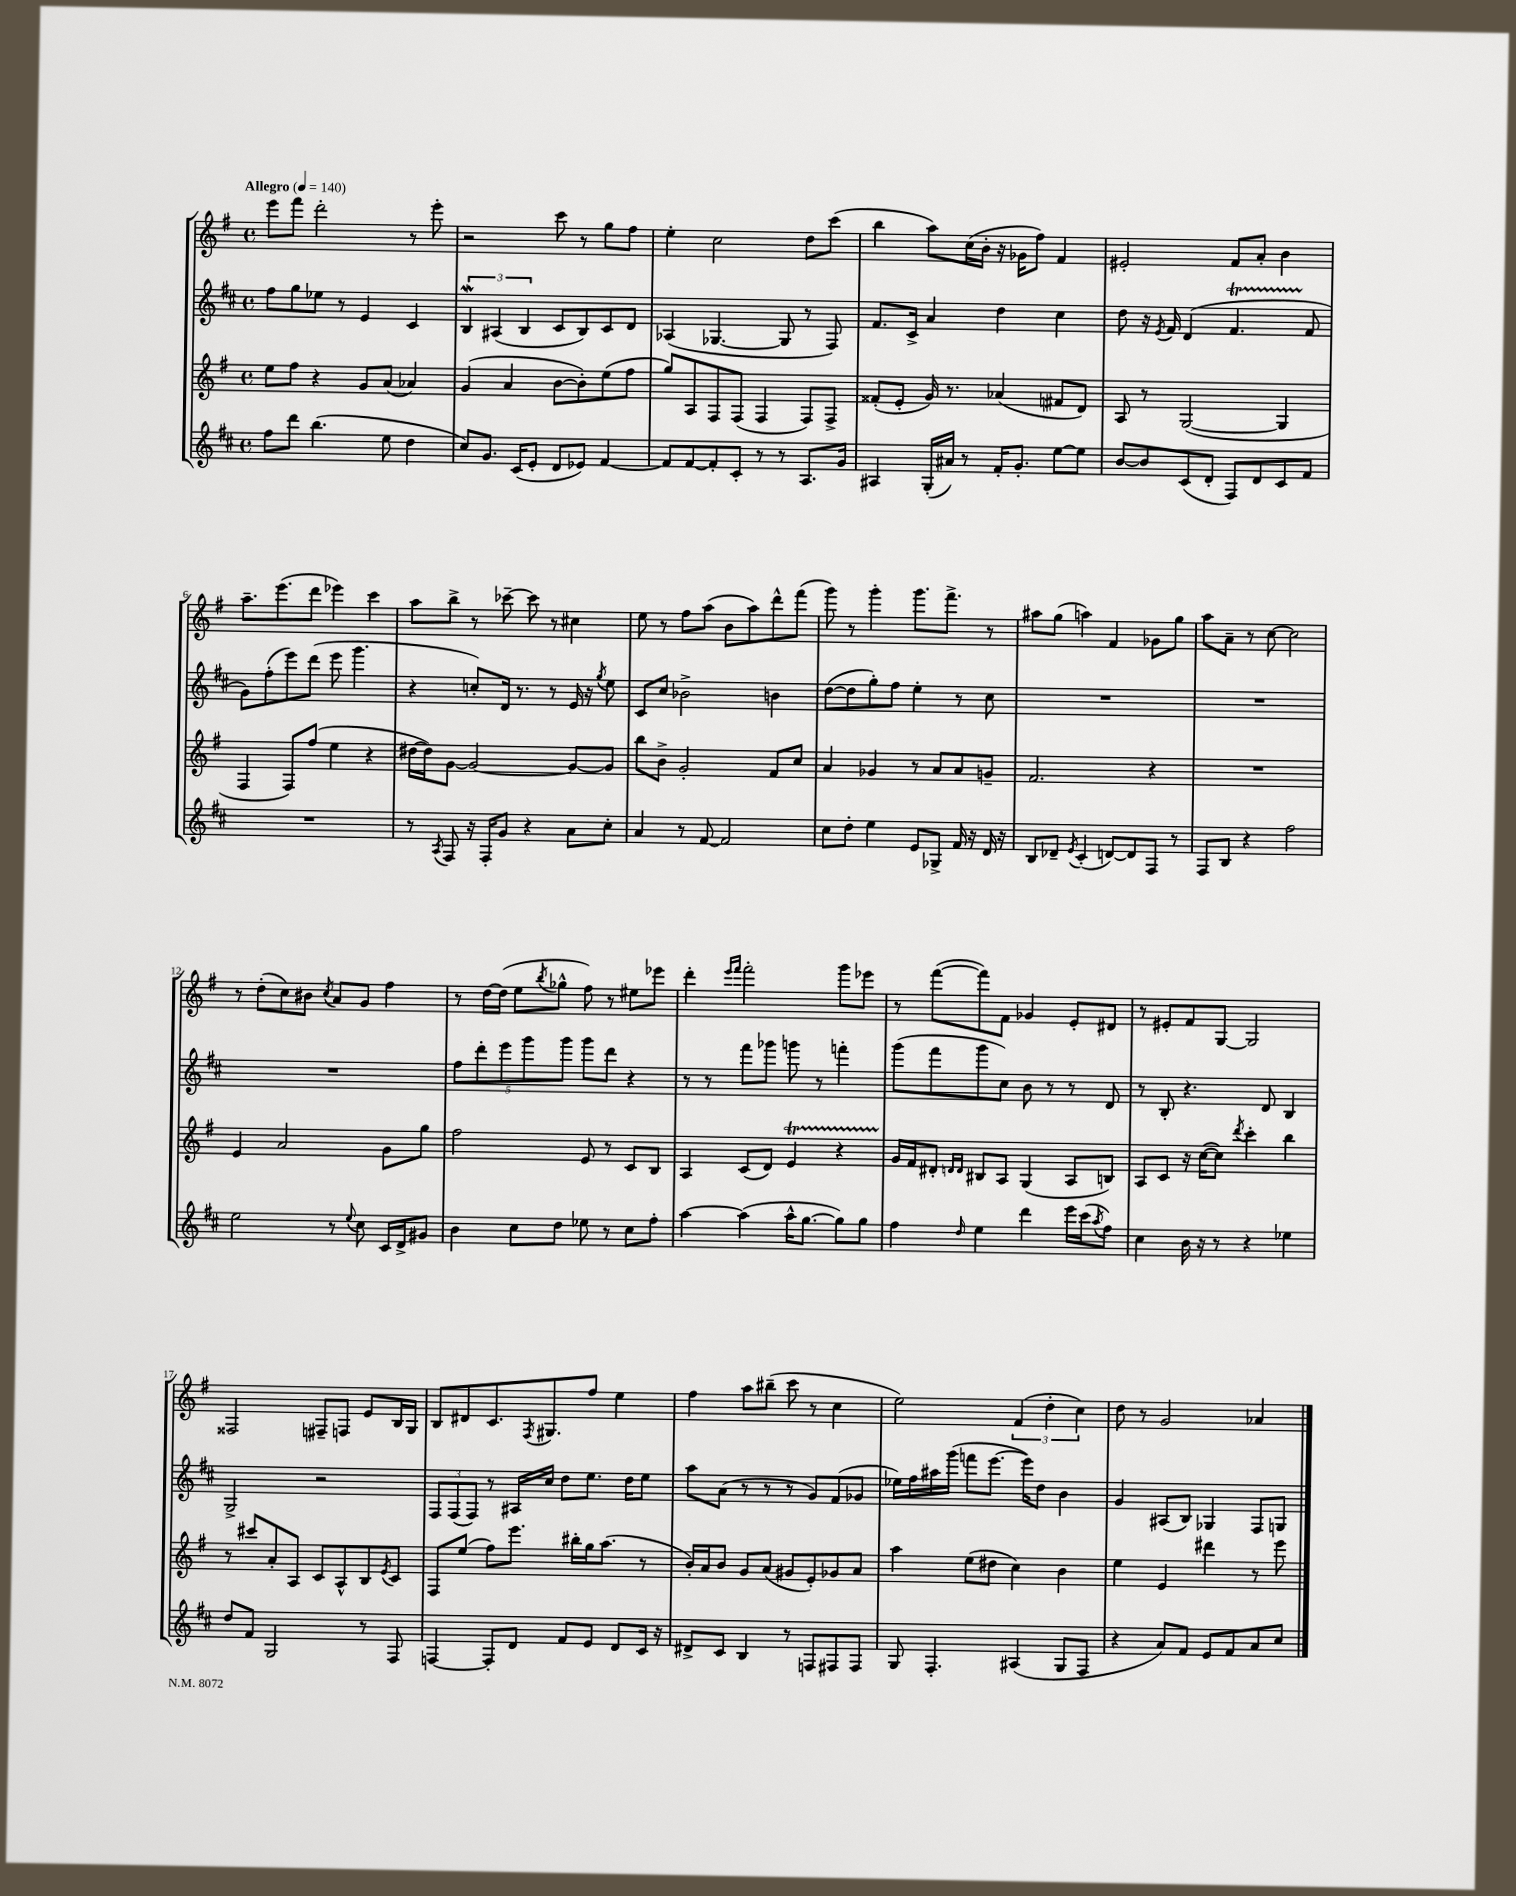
<<
\new StaffGroup <<
\new Staff = "s0" {
    \clef treble \key g \major \defaultTimeSignature \time 4/4 \tempo "Allegro" 4 = 140
    e'''8 fis'''8 d'''2-. r8 e'''8-. |
    r2 c'''8 r8 g''8 fis''8 |
    e''4-. c''2 d''8 c'''8( |
    b''4 a''8) c''16( b'16-. r16 ges'16 fis''8) fis'4 |
    eis'2-. fis'8 a'8-. b'4 |
    a''8.-- e'''8.( d'''8 ees'''4) c'''4 |
    a''8 b''8-> r8 ces'''8~-- ces'''8 r8 cis''4 |
    e''8 r8 fis''8 a''8( b'8 a''8) d'''8-^ fis'''8( |
    g'''8) r8 g'''4-. g'''8. fis'''8.-> r8 |
    ais''8 g''8( a''4) fis'4 ges'8 g''8 |
    a''8 a'8-- r8 c''8~ c''2 |
    r8 d''8-.( c''8) bis'8 \acciaccatura { c''8 } a'8 g'8 fis''4 |
    r8 d''16~ d''16( e''8 \acciaccatura { b''8 } ges''8-^ fis''8) r8 eis''8 ees'''8 |
    d'''4-. \grace { e'''16 fis'''16 } fis'''2-. g'''8 ees'''8 |
    r8 fis'''8~( fis'''8) fis'8 ges'4 e'8-. dis'8 |
    r8 eis'8-. fis'8 g8~ g2 |
    fisis2 fis8-- f8 e'8 b16 g16 |
    b8 dis'8 c'8. \acciaccatura { fis8 } gis8. fis''8 e''4 |
    fis''4 a''8 bis''8--( c'''8 r8 c''4 |
    e''2) \tuplet 3/2 { fis'4( d''4-. c''4) } |
    d''8 r8 g'2 aes'4 \bar "|." |
}
\new Staff = "s1" {
    \clef treble \key d \major \defaultTimeSignature \time 4/4
    fis''8 g''8 ees''8 r8 e'4 cis'4 |
    \tuplet 3/2 { b4\mordent ais4( b4 } cis'8 b8) cis'8 d'8 |
    aes4( ges4.~ ges8 r8 fis8) |
    fis'8. cis'16-> a'4 d''4 cis''4 |
    d''8 r16 \acciaccatura { e'8 } fis'16 d'4( fis'4.\startTrillSpan fis'8\stopTrillSpan |
    g'8) fis''8-.( e'''8) d'''8( e'''8 g'''4. |
    r4 c''8-.) d'16 r8. r8 e'16 r16 \acciaccatura { g''8 } e''8 |
    cis'8 cis''8 bes'2-> b'4 |
    d''8~( d''8 g''8-.) fis''8 e''4-. r8 cis''8 |
    R1 |
    R1 |
    R1 |
    \tuplet 5/4 { fis''8 d'''8-. e'''8 g'''8 g'''8 } g'''8 d'''8 r4 |
    r8 r8 fis'''8 ges'''8 g'''8 r8 f'''4-. |
    g'''8( fis'''8 g'''8 cis''8) b'8 r8 r8 d'8 |
    r8 b8-. r4. d'8 b4 |
    g2-> r2 |
    \tuplet 3/2 { fis8 fis8( fis8) } r8 ais16 cis''16 d''8 e''8. d''16 e''8 |
    a''8 a'8( r8 r8 r8 g'8) fis'8( ges'8 |
    ees''16) fis''16 ais''16 g'''16( f'''8 e'''8.~ e'''16) d''8 b'4 |
    g'4 ais8( b8) ges4 fis8 g8 \bar "|." |
}
\new Staff = "s2" {
    \clef treble \key g \major \defaultTimeSignature \time 4/4
    e''8 fis''8 r4 g'8 a'8( aes'4) |
    g'4( a'4 b'8~ b'8-.) e''8( fis''8 |
    g''8) a8 fis8 fis8( fis4 fis8) fis8-> |
    fisis'8-.( e'8-. g'16) r8. aes'4( fis'8 d'8) |
    a8 r8 g2~( g4 |
    fis4 fis8) fis''8( e''4 r4 |
    dis''16~ dis''16) g'8~ g'2~ g'8~ g'8 |
    b''8 b'8-> g'2-. fis'8 c''8 |
    a'4 ges'4 r8 a'8 a'8 g'8-- |
    fis'2. r4 |
    R1 |
    e'4 a'2 g'8 g''8 |
    fis''2 e'8 r8 c'8 b8 |
    a4 c'8( d'8) e'4\startTrillSpan r4 |
    g'16\stopTrillSpan fis'16 dis'8-. \grace { d'16 d'16 } bis8 a8 g4( a8 b8) |
    a8 c'8 r16 c''16~( c''8) \acciaccatura { d'''8 } c'''4-. b''4 |
    r8 cis'''8 a'8-. a8 c'8 a8-^ b8 \acciaccatura { e'8 } c'8 |
    fis8 e''8( fis''8) e'''8. bis''16-. g''16 a''8.( r8 |
    b'16-.) a'16 b'8 g'8 a'8( gis'8 e'8-.) ges'8 a'8 |
    a''4 e''8( dis''8 c''4) b'4 |
    e''4 e'4 dis'''4 r8 e'''8 \bar "|." |
}
\new Staff = "s3" {
    \clef treble \key d \major \defaultTimeSignature \time 4/4
    fis''8 d'''8 b''4.( e''8 d''4 |
    cis''8) g'8. cis'16( e'8-. d'8 ees'8) fis'4~ |
    fis'8 fis'8~ fis'8-. cis'8-. r8 r8 a8. g'16 |
    ais4 g16-.( ais'16) r8 fis'16-. g'8.-. e''8~ e''8 |
    b'8~ b'8 cis'8( d'8-. fis8) d'8 cis'8 fis'8 |
    R1 |
    r8 \acciaccatura { a8 } fis8 r16 fis16-. g'8 r4 a'8 cis''8-. |
    a'4 r8 fis'8~ fis'2 |
    cis''8 d''8-. e''4 e'8 ges8-> fis'16 r16 d'16 r16 |
    b8 des'8-- \acciaccatura { e'8 } cis'4-.( d'8~) d'8 fis8 r8 |
    fis8 b8 r4 fis''2 |
    e''2 r8 \appoggiatura { e''8 } cis''8 cis'16 d'16-> gis'8 |
    b'4 cis''8 d''8 ees''8 r8 cis''8 fis''8-. |
    a''4~ a''4( a''16-^ g''8.~ g''8) g''8 |
    fis''4 \grace { d''16 } e''4 d'''4 e'''16 cis'''16( \acciaccatura { a''8 } fis''8) |
    cis''4 b'16 r16 r8 r4 ees''4 |
    d''8 fis'8 g2 r8 fis8 |
    f4~ f8-. d'8 fis'8 e'8 d'8 cis'16 r16 |
    dis'8-> cis'8 b4 r8 f8 fis8 fis8 |
    g8 fis4.-. ais4( g8 fis8 |
    r4 a'8) fis'8 e'8 fis'8 a'8 cis''8 \bar "|." |
}
>>
>>
